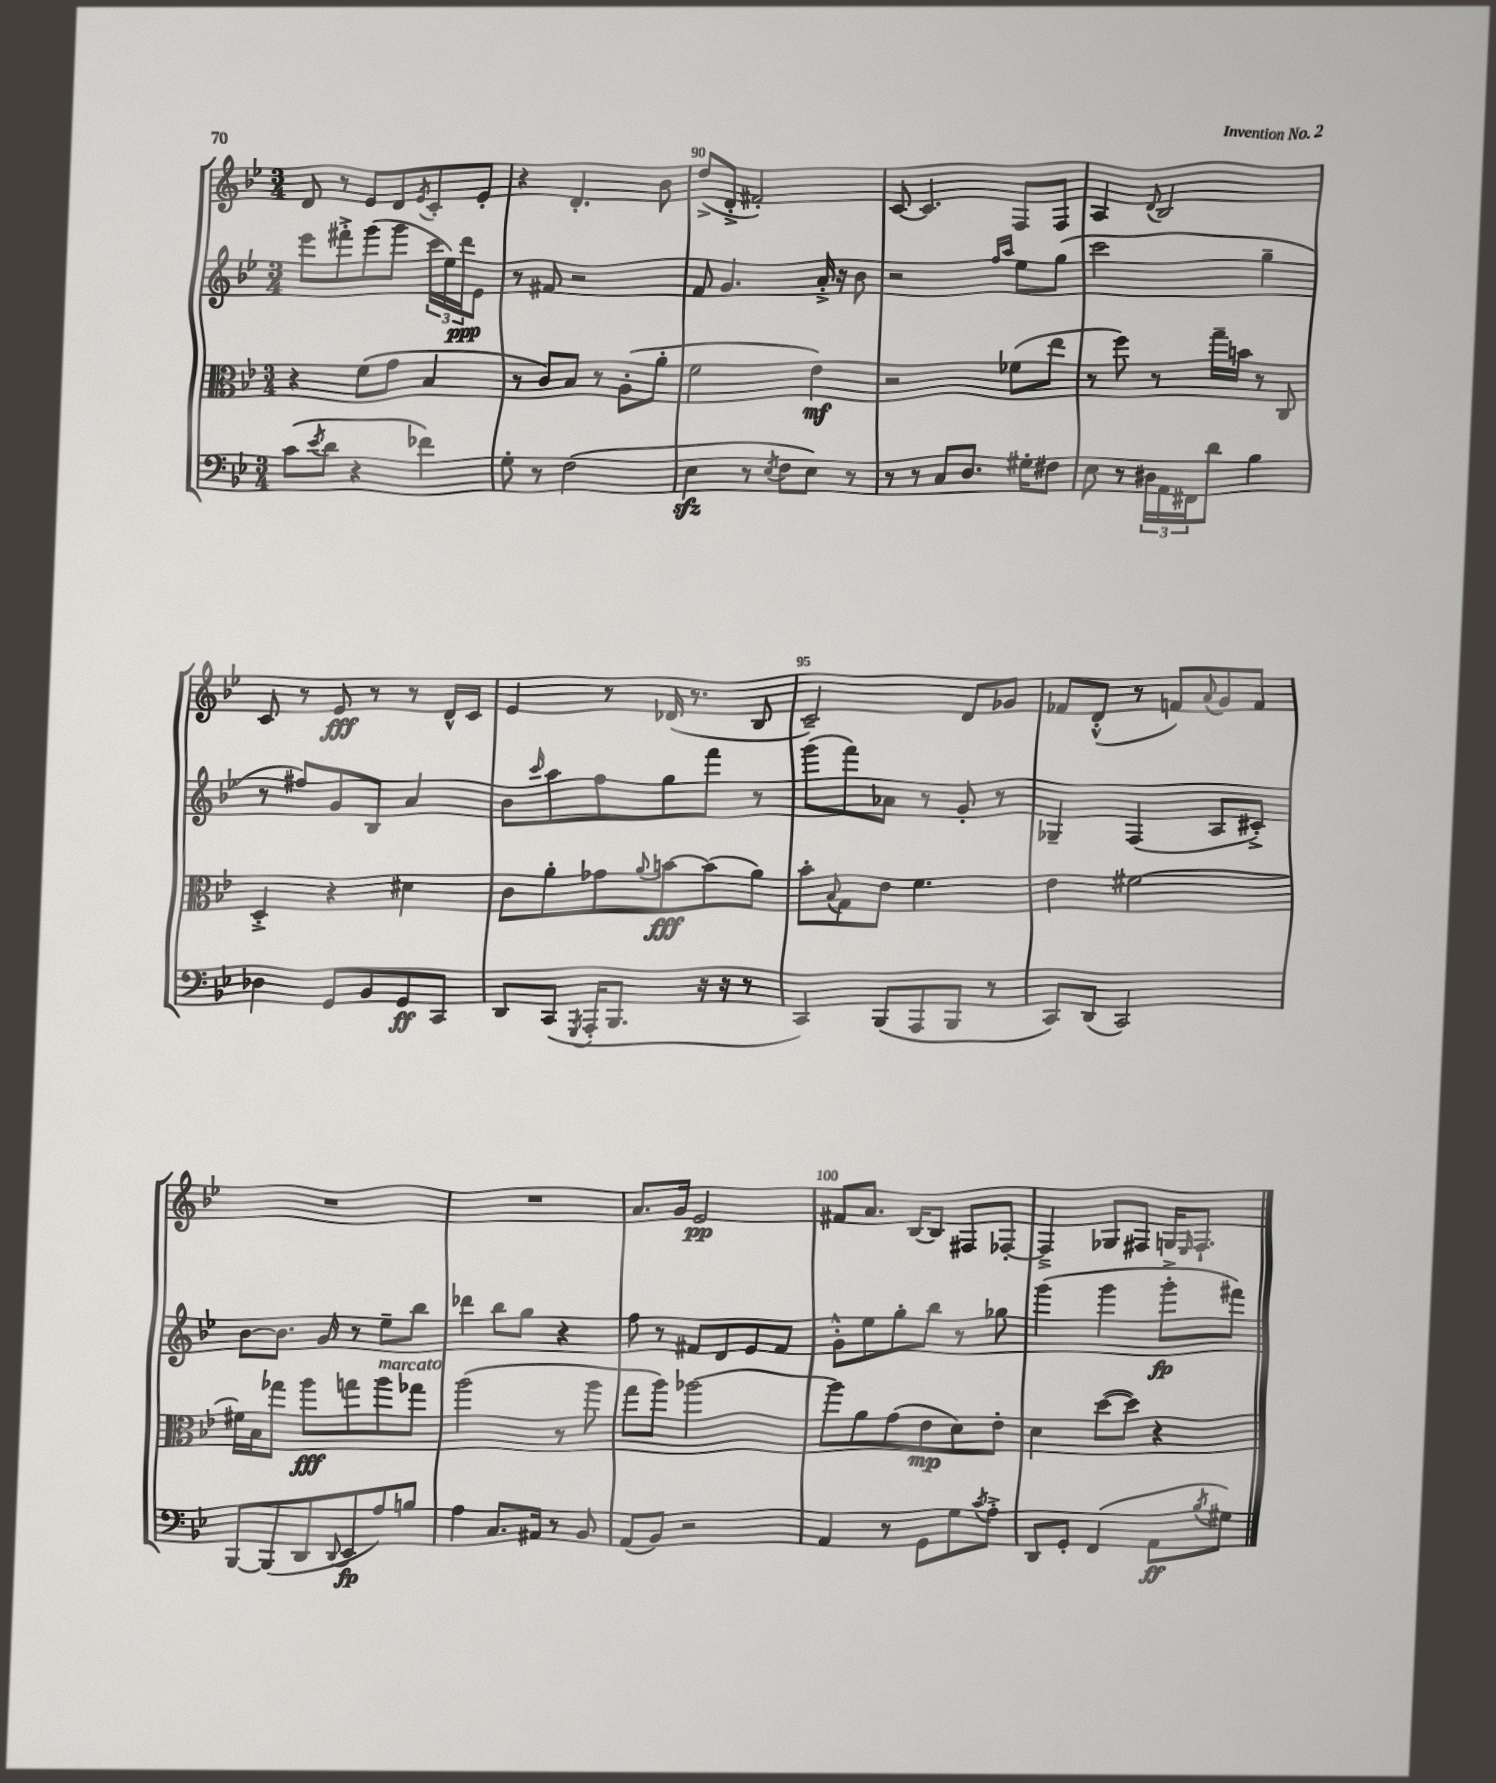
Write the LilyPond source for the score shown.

<<
\new StaffGroup <<
\new Staff = "s0" {
    \clef treble \key bes \major \numericTimeSignature \time 3/4
    d'8 r8 ees'8 d'8 \acciaccatura { ees'8 } c'8-. ees'8-. |
    r4 d'4.-. bes'8 |
    d''8->( d'8-.-> fis'2-.) |
    c'8~ c'4. f8 f8 |
    a4 \appoggiatura { d'8 } bes2 |
    c'8 r8 ees'8\fff r8 r8 d'16-^ c'16 |
    ees'4 r8 des'16( r8. bes8 |
    c'2--) d'8 ges'8 |
    fes'8 d'8-.-^( r8 f'8) \appoggiatura { a'8 } g'8 f'8 |
    R2. |
    R2. |
    a'8. g'16 ees'2\pp |
    fis'8 a'8. bes16~ bes8 fis8 fes8~-. |
    fes4---> ges8 fis8 g16 \grace { ees16 } fis8.-! \bar "|." |
}
\new Staff = "s1" {
    \clef treble \key bes \major \numericTimeSignature \time 3/4
    ees'''8 fis'''8-.-> g'''8( g'''8 \tuplet 3/2 { c'''16 ees''16) d'''16\ppp } ees'8 |
    r8 fis'8 r2 |
    f'8 g'4. a'16-.-> r16 bes'8 |
    r2 \grace { f''16 a''16 } ees''8 g''8( |
    c'''2 g''4-- |
    r8 fis''8) g'8 bes8 a'4 |
    bes'8 \grace { c'''16 } a''8 f''8 g''8 f'''8 r8 |
    g'''8( f'''8) aes'8 r8 g'8-. r8 |
    ges4-- f4( a8 cis'8-.->) |
    bes'8~ bes'8. g'16 r8 ees''8-- bes''8 |
    des'''4 bes''8 g''8 r4 |
    f''8 r8 fis'8 d'8 ees'8 fis'8 |
    g'8-.-^ ees''8 g''8-. bes''8 r8 ges''8 |
    g'''4( g'''4 g'''8-.->\fp fis'''8) \bar "|." |
}
\new Staff = "s2" {
    \clef alto \key bes \major \numericTimeSignature \time 3/4
    r4 f'8( g'8 bes4 |
    r8 c'8) bes8 r8 a8-.( a'8-. |
    f'2 ees'4\mf) |
    r2 fes'8( ees''8 |
    r8 f''8) r8 g''16-- b'16 r8 c8 |
    d4-.-> r4 dis'4 |
    c'8 a'8-. ges'8 \appoggiatura { a'8 } b'8~\fff b'8( a'8) |
    bes'8-. \appoggiatura { bes8 } g8 ees'8 f'4. |
    ees'4 fis'2~ |
    fis'16 bes16 ges''8 a''8\fff g''8 a''8^\markup { \italic "marcato" } ges''8 |
    a''2( r8 a''8 |
    g''8 a''8) aes''2~ |
    aes''8 a'8 g'8( ees'8\mp d'8) ees'8-. |
    d'4 d''8~( d''8) r4 \bar "|." |
}
\new Staff = "s3" {
    \clef bass \key bes \major \numericTimeSignature \time 3/4
    c'8( \acciaccatura { ees'8 } d'8 r4 fes'4) |
    g8-. r8 f2( |
    ees4\sfz r8 \acciaccatura { ees8 } f8 ees8) r8 |
    r8 r8 c8 d8. gis16-. fis8 |
    ees8 r8 \tuplet 3/2 { dis16 a,16 fis,16 } d'8 bes4 |
    des4 g,8 bes,8 g,8\ff c,8 |
    d,8 c,8( \acciaccatura { g,,8 } a,,16-. bes,,8. r16 r16 r8 |
    c,4) bes,,8( a,,8 bes,,8 r8 |
    c,8) d,8( c,2) |
    bes,,8~ bes,,8( d,8 \appoggiatura { d,8 } ees,8\fp a8) b8 |
    a4 c8. ais,16 r8 bes,8 |
    a,8( bes,8) r2 |
    a,4 r8 g,8 g8 \acciaccatura { c'8 } a8-.-> |
    d,8 g,8-. f,4( a,8\ff \acciaccatura { bes8 } gis8) \bar "|." |
}
>>
>>
\layout { \context { \Score currentBarNumber = #88 \override BarNumber.break-visibility = ##(#f #t #t) barNumberVisibility = #(every-nth-bar-number-visible 5) } }
